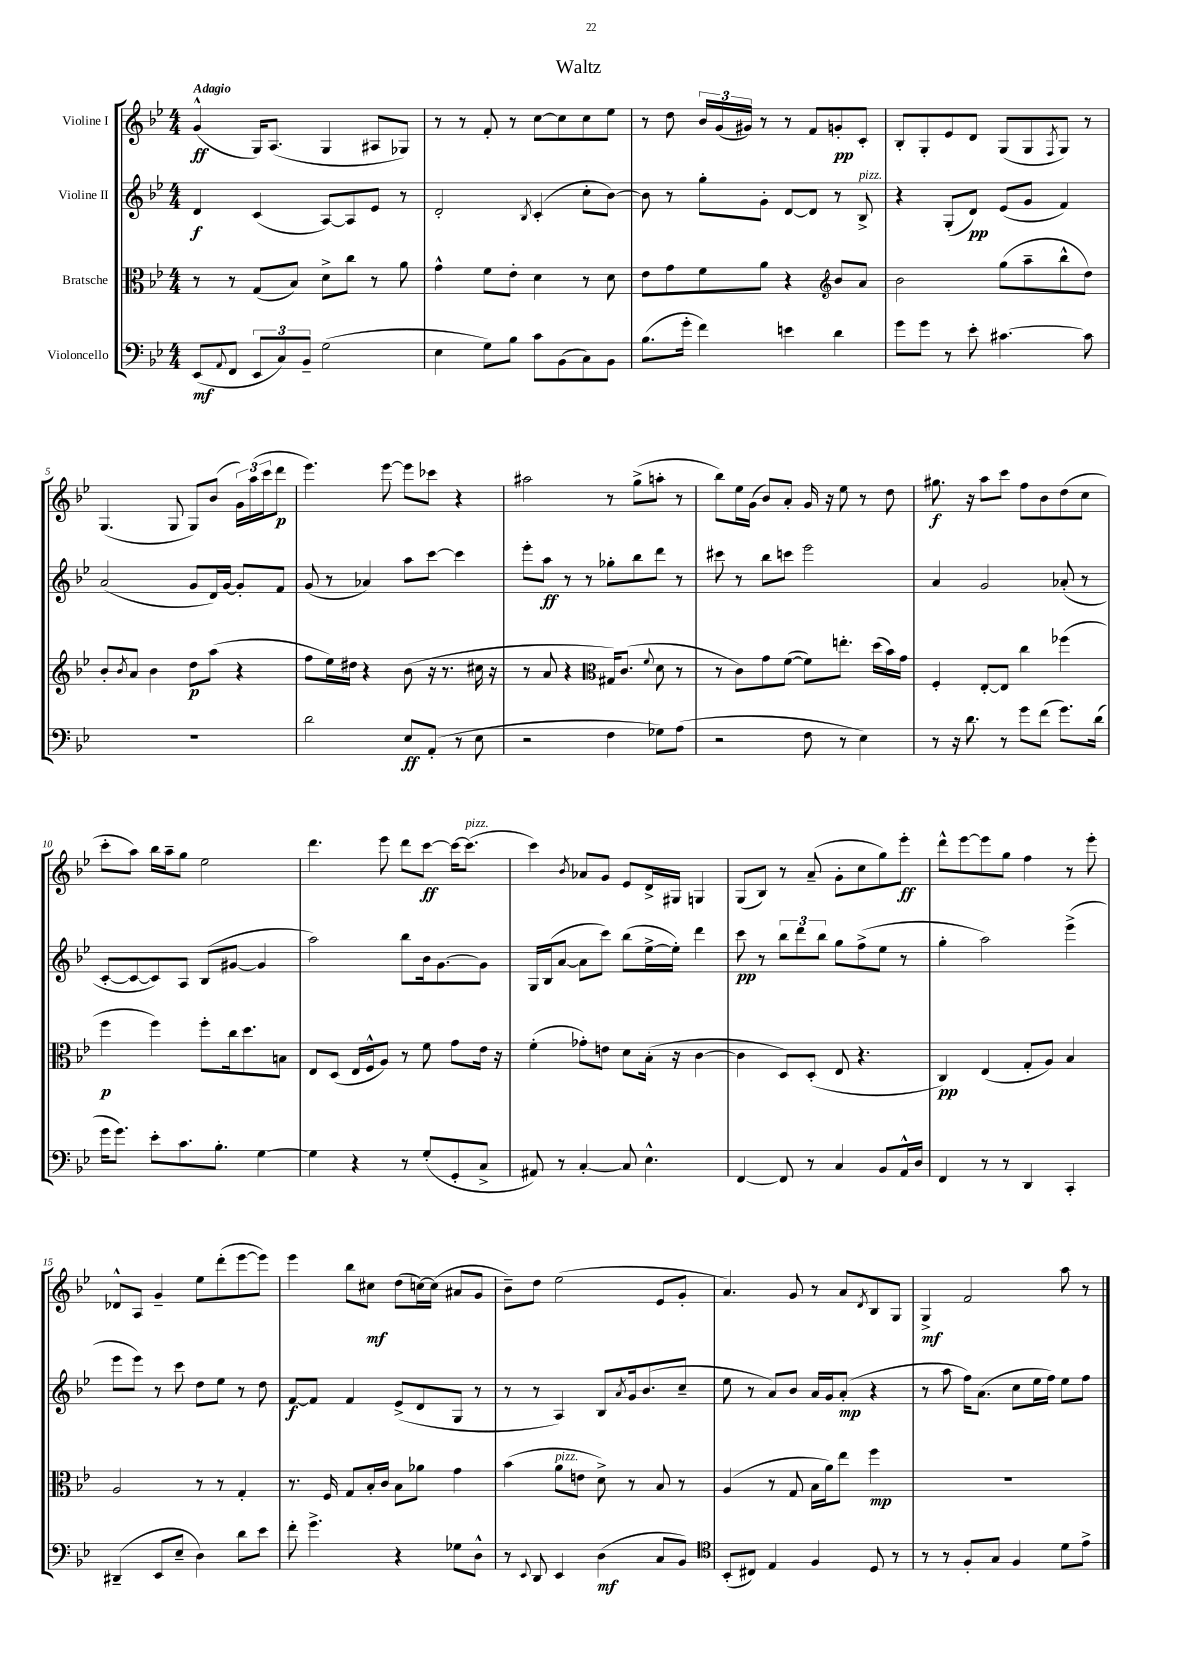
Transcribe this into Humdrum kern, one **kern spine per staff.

**kern	**kern	**kern	**kern
*staff4	*staff3	*staff2	*staff1
*clefF4	*clefC3	*clefG2	*clefG2
*k[b-e-]	*k[b-e-]	*k[b-e-]	*k[b-e-]
*M4/4	*M4/4	*M4/4	*M4/4
(8EE-/L	8r	4d/	(4g^^/
8qqAA/	.	.	.
8FF/J	8r	.	.
12EE-/L	(8G/L	(4c/	16G/LK)
.	.	.	(8.A/J
12C/)	.	.	.
.	8B-/J)	.	.
12BB-~/J	.	.	.
(2G\	8d^\L	[8A/L)	4G/
.	8cc\J	8A/]	.
.	8r	8e-/J	8A#/L
.	8a\	8r	8G-/J)
=	=	=	=
4E-\	4g^^\	2d'/	8r
.	.	.	8r
8G\L)	8f\L	.	8f'/
8B-\J	8e-'\J	.	8r
.	.	8qB-/	.
8c\L	4d\	(4c'/	[8cc\L
(8BB-\	.	.	8cc\]
8C\)	8r	8cc'\L	8cc\
8BB-\J	8d\	[8b-\J)	8ee-\J
=	=	=	=
(8.B-\L	8e-\L	8b-\]	8r
.	8g\	8r	8dd\
16g'\Jk	.	.	.
4f\)	8f\	8gg'\L	24b-/LL
.	.	.	(24g/
.	.	.	24g#/JJ)
.	8a\J	8g'\J	8r
4e\	4r	[8d/L	8r
.	.	8d/]J	8f/L
*	*clefG2	*	*
4d\	8b-/L	8r	8g'/
.	8a/J	8B-^/	8c'/J
=	=	=	=
8g\L	2b-\	4r	8B-'/L
8g\J	.	.	8G'/
8r	.	(8G'/L	8e-/
8e-'\	.	8d/J)	8d/J
[4.c#\	(8gg\L	(8e-/L	(8G/L
.	8aa~\	8g/J	8G/
.	.	.	8qF/
.	8bb-^^\	4f/)	8G/J)
8c#\]	8dd\J)	.	8r
=	=	=	=
1r	8b-'/L	(2a/	(4.G/
.	8qb-/	.	.
.	8a/J	.	.
.	4b-\	.	.
.	.	.	8G/
.	8dd\L	8g/L	8G/L)
.	(8aa\J	16d/L)	(8b-/J
.	.	[16g/JJ	.
.	4r	8g'/]L	24g\LL)
.	.	.	(24aa\
.	.	.	24ccc\J
.	.	8f/J	8ddd\J
=	=	=	=
2d\	8ff\L	(8g/	4.eee-\)
.	16ee-\L)	8r	.
.	16dd#\JJ	.	.
.	4r	4a-/)	.
.	.	.	[8eee-\
8E-/L	(8b-\	8aa\L	8eee-\]L
(8AA'/J	16r	[8ccc\J	8ccc-\J
.	8.r	.	.
8r	.	4ccc\]	4r
8E-\	16cc#\	.	.
.	16r	.	.
=	=	=	=
2r	8r	8eee-'\L	2aa#\
.	8a/	8aa\J	.
.	4r	8r	.
.	.	8r	.
*	*clefC3	*	*
4F\	16G#/LK)	8gg-'\L	8r
.	(8.c/J	.	.
.	.	8bb-\	(8gg^\L
.	8qqf/	.	.
8G-\L)	8d\	8ddd\J	8aa'\J
(8A\J	8r	8r	8r
=	=	=	=
2r	8r	8ccc#\	8bb-\L)
.	8c\L)	8r	16ee-\L
.	.	.	(16g\JJ
.	8g\	8bb-\L	8b-/L)
.	([8f\J	8ccc\J	8a'/J
8F\	8f\]L)	2eee-\	16g/
.	.	.	16r
8r	8.ee'\J	.	8ee-\
4E-\)	.	.	8r
.	(16dd\LL	.	.
.	16b-\)	.	8dd\
.	16g\JJ	.	.
=	=	=	=
8r	4F'/	4a/	8.gg#\
16r	.	.	.
8.d\	.	.	16r
.	[8E-'/L	2g/	8aa\L
8r	8E-/]J	.	8ccc\J
8g\L	4cc\	.	8ff\L
(8f\J	.	.	8b-\
8.g\L)	(4ff-\	(8a-'/	(8dd\
.	.	8r	8cc\J
(16d\Jk	.	.	.
=	=	=	=
16g\LK	4ff\	[8c'/L	8ccc'\L
8.g\J)	.	.	.
.	.	8c/_	8aa\J)
8e-'\L	4ff\)	8c/])	16bb-\LL
.	.	.	16aa~\J
8.c\	.	8A/J	8gg\J
.	8ff'\L	(8B-/L	2ee-\
8.B-'\J	.	.	.
.	16cc\k	[8g#/J	.
.	8.dd\	.	.
[4G\	.	4g#/]	.
.	8B\J	.	.
=	=	=	=
4G\]	8E-/L	2aa\)	4.ddd\
.	(8D/J	.	.
4r	16E-/LL	.	.
.	16F^^/J	.	.
.	8A/J)	.	8eee-\
8r	8r	8bb-\L	8ddd\L
(8G'/L	8f\	16b-\k	[8ccc\J
.	.	[8.g\	.
8GG'/	8g\L	.	16ccc\_LK
.	.	.	(8.ccc\]J
8C^/J	16e-\Jk	8g\]J	.
.	16r	.	.
=	=	=	=
8AA#/)	(4f'\	16G/LL	4ccc\)
.	.	(16B-/J	.
8r	.	[8a/J	.
.	.	.	8qb-/
[4C'/	8g-'\L)	8a\]L	8a-/L
.	8e\J	8ccc\J)	8g/J
8C/]	8d\L	(8bb-\L	8e-/L
4.E-^^\	(16B-'\Jk	[16ee-^\L	16d^/L
.	16r	16ee-'\]JJ)	16G#/JJ
.	[4c\	4ddd\	4G/
=	=	=	=
[4FF/	4c\]	8ccc\	(8G/L
.	.	8r	8B-/J)
8FF/]	8D/L)	12bb-\L	8r
.	.	12ddd\	.
8r	(8D'/J	.	(8a~/
.	.	12bb-\J	.
4C/	8E-/	8gg\L	8g'\L
.	4.r	(8ff^\	8cc\
8BB-/L	.	8ee-\J	8gg\)
16AA^^/L	.	8r	8eee-'\J
16D/JJ	.	.	.
=	=	=	=
4FF/	4C/)	4gg'\	8ddd^^\L
.	.	.	[8eee-\
8r	(4E-/	2aa\)	8eee-\]
8r	.	.	8gg\J
4DD/	8G'/L	.	4ff\
.	8A/J)	.	.
4CC'/	4B-/	(4eee-^\	8r
.	.	.	8eee-'\
=	=	=	=
(4DD#~/	2A/	8eee-\L	8d-^^/L
.	.	8eee-\J)	8A/J
8EE-/L	.	8r	4g~/
8E-~/J	.	8ccc\	.
4D\)	8r	8dd\L	8ee-\L
.	8r	8ee-\J	(8ddd'\
8d\L	4G'/	8r	[8eee-\
8e-\J	.	8dd\	8eee-\]J)
=	=	=	=
8f'\	8.r	[8f/L	4eee-\
4.g^\	.	8f/]J	.
.	16F/	.	.
.	8G/L	4f/	8bb-\L
.	16B-'/L	.	8cc#\J
.	16c/JJ	.	.
4r	8B-\L	(8e-^/L	(8dd\L
.	8a-\J	8d/	[16cc\L)
.	.	.	(16cc\]JJ
8G-\L	4g\	8G/J	8a#/L
8D^^\J	.	8r	8g/J
=	=	=	=
8r	(4b-\	8r	8b-~\L)
8qqEE-/	.	.	.
8DD/	.	8r	8dd\J
4EE-/	8a\L	4A/)	(2ee-\
.	8e\J	.	.
(4D\	8d^\)	8B-/L	.
.	.	8qa/	.
.	8r	16g/k	.
.	.	(8.b-/	.
8C/L	8B-/	.	8e-/L
8BB-/J)	8r	8cc~/J	8g'/J
=	=	=	=
*clefC4	*	*	*
(8BB-'/L	(4A/	8ee-\	4.a/)
8C#/J)	.	8r	.
4E-/	8r	8a/L)	.
.	8G/	8b-/J	8g/
4F/	16B-\LL	16a/LL	8r
.	16a\J)	16g/J	.
.	8ee-\J	(8a'/J	8a/L
.	.	.	8qd/
8D/	4ff\	4r	8B-/
8r	.	.	8G/J
=	=	=	=
8r	1r	8r	4G^/
8r	.	8aa\	.
8F'/L	.	16ff\LK)	2f/
.	.	(8.a\J	.
8G/J	.	.	.
4F/	.	8cc\L	.
.	.	16ee-\L	.
.	.	16ff\JJ)	.
8d\L	.	8ee-\L	8aa\
8e-^\J	.	8ff\J	8r
==	==	==	==
*-	*-	*-	*-
